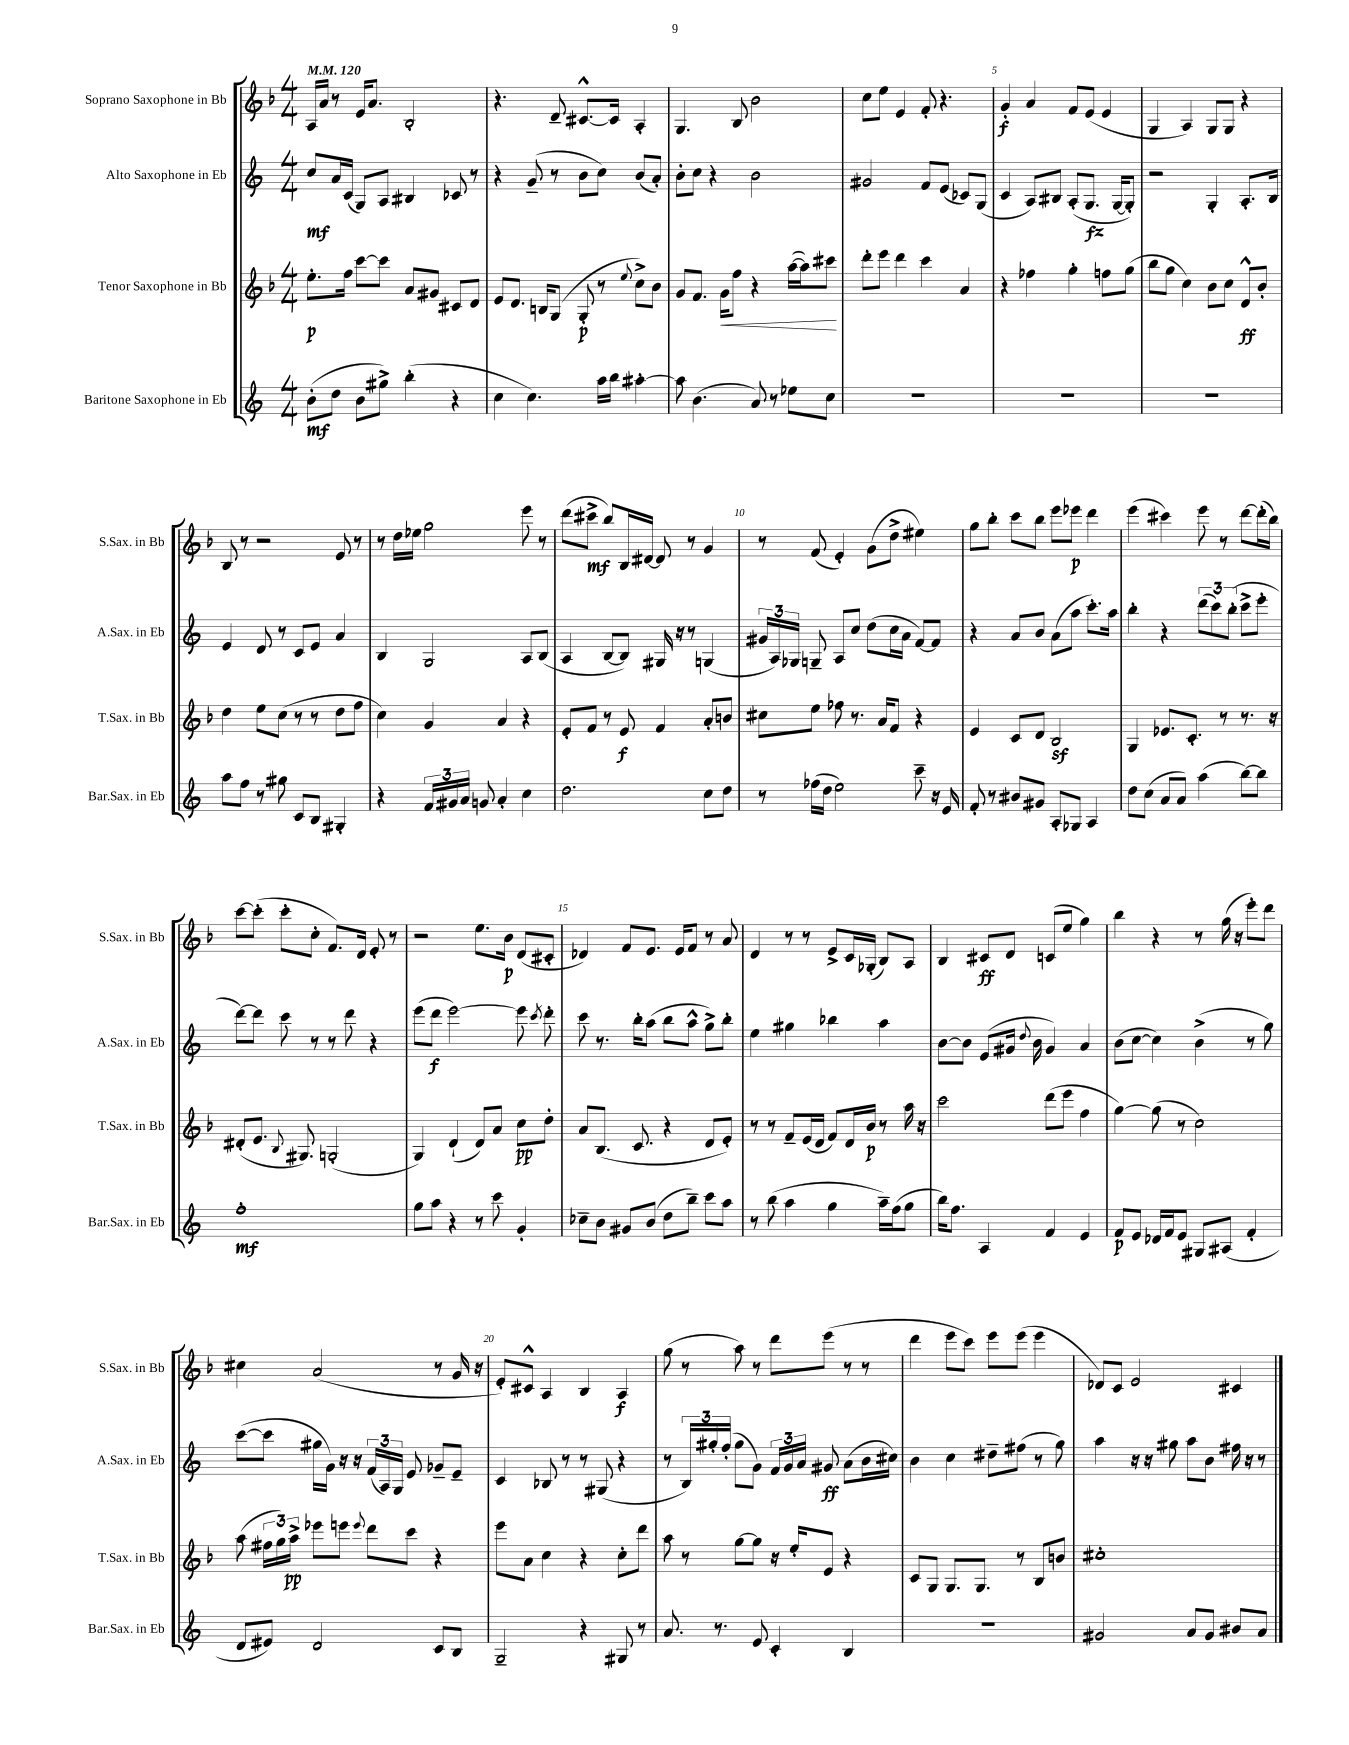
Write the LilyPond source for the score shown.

<<
\new StaffGroup <<
\new Staff = "s0" \with { instrumentName = "Soprano Saxophone in Bb" shortInstrumentName = "S.Sax. in Bb" } {
    \clef treble \key f \major \numericTimeSignature \time 4/4 \tempo 4 = 120
    \autoBeamOff a16[ a'16] r8 e'16[ a'8.] bes2-. |
    r4. d'8-- cis'8.[~-^ cis'16] a4-. |
    g4. bes8 bes'2 |
    c''8[ e''8] e'4 f'8-. r4. |
    g'4-.\f a'4 f'8[ e'8]( e'4 |
    g4 a4) g8[ g8] r4 |
    bes8 r8 r2 e'8 r8 |
    r8 d''16[ ees''16] g''2 e'''8 r8 |
    d'''8[( cis'''8]->\mf bes''8[) bes16 dis'16]~ dis'8 r8 g'4 |
    r8 f'8( e'4-.) g'8[( d''8]-> eis''4) |
    g''8[ bes''8]-. c'''8[ bes''8] e'''8[ ees'''8]\p d'''4 |
    e'''4( cis'''4) e'''8 r8 d'''8[~ d'''16-.( bes''16]) |
    c'''8[~ c'''8]-.( c'''8[-. c''8]-. f'8.[) d'16] e'8-. r8 |
    r2 e''8.[ bes'16]\p d'8[( cis'8]-. |
    des'4) f'8[ e'8.] e'16[ f'8] r8 a'8 |
    d'4 r8 r8 e'8[-> c'16 ges16]-.( bes8[) a8] |
    bes4 cis'8[\ff d'8] c'8[( e''8] g''4) |
    bes''4 r4 r8 g''16( r16 e'''8[-.) d'''8] |
    cis''4 a'2( r8 g'16 r16 |
    e'8[-.) cis'8]-^ a4 bes4 a4\f |
    g''8( r8 a''8) r8 d'''8[ e'''8]( r8 r8 |
    d'''4 e'''8[ c'''8]) e'''8[ e'''8]( e'''4 |
    des'8[) c'8] e'2 cis'4 \bar "|." |
}
\new Staff = "s1" \with { instrumentName = "Alto Saxophone in Eb" shortInstrumentName = "A.Sax. in Eb" } {
    \clef treble \key c \major \numericTimeSignature \time 4/4
    \autoBeamOff c''8[\mf a'16 c'16]( g8[) a8] bis4 ces'8 r8 |
    r4 g'8--( r8 b'8[ c''8]) b'8[( a'8]-.) |
    b'8[-. c''8] r4 b'2 |
    gis'2 f'8[ e'8]( ces'8[) g8]( |
    c'4 a8[) bis8] a8[-.( g8.]\fz g16[~ g8]-.) |
    r2 g4-. a8.[-. b16] |
    e'4 d'8 r8 c'8[ e'8] a'4 |
    b4 g2 a8[ b8]( |
    a4 b8[~ b8]) gis16 r16 r8 g4( |
    \tuplet 3/2 { gis'16[ a16) ges16] } g8-- a8[ c''8] d''8[( c''16 a'16] f'8[~) f'8] |
    r4 a'8[ b'8] a'8[( a''8] c'''8.[-.) a''16] |
    b''4-. r4 \tuplet 3/2 { d'''8[( c'''8) b''8]-.( } c'''8[-> e'''8]-. |
    d'''8[~) d'''8] c'''8 r8 r8 d'''8 r4 |
    e'''8[( d'''8]\f e'''2~) e'''8 \acciaccatura { c'''8 } d'''8-. |
    c'''8 r8. b''16[-. a''8]( b''8[ a''8]-^ g''8[->) b''8]-. |
    e''4 gis''4 bes''4 a''4 |
    b'8[~ b'8] e'8[( gis'16] \appoggiatura { d''8 } b'16 gis'4) a'4 |
    b'8[( c''8]~ c''4) b'4->( r8 g''8) |
    c'''8[~( c'''8] gis''16[ g'16]) r16 r16 \tuplet 3/2 { f'16[( a16) g16] } e'8 ges'8[-- e'8]-- |
    c'4 bes8 r8 r8 gis8( r4 |
    r8 \tuplet 3/2 { b16[) gis''16-. f''16]-.( } gis''8[ g'8]) \tuplet 3/2 { f'16[ g'16 a'16] } gis'8\ff a'8[( b'16 cis''16]) |
    b'4 c''4 dis''8[-- fis''8]( r8 g''8) |
    a''4 r16 r16 gis''8 a''8[ b'8] fis''16 r16 r8 \bar "|." |
}
\new Staff = "s2" \with { instrumentName = "Tenor Saxophone in Bb" shortInstrumentName = "T.Sax. in Bb" } {
    \clef treble \key f \major \numericTimeSignature \time 4/4
    \autoBeamOff e''8.[-.\p f''16] c'''8[~ c'''8] a'8[ gis'8] cis'8[ d'8] |
    e'8[ d'8.] b16[ g8]( g8-.\p r8 \appoggiatura { e''8 } c''8[->) bes'8] |
    g'8[ f'8.] g'16[\< f''8] r4 a''16[~( a''16) cis'''8]\! |
    d'''8[-. e'''8] d'''4 c'''4 a'4 |
    r4 fes''4 g''4-. f''8[ g''8]( |
    bes''8[ g''8] c''4) bes'8[ c''8] d'8[-^\ff bes'8]-. |
    d''4 e''8[ c''8]( r8 r8 d''8[ f''8] |
    c''4) g'4 a'4 r4 |
    e'8[-. f'8] r8 e'8\f f'4 a'8[-. b'8] |
    cis''8[ e''8] fes''8 r8. a'16[ f'8] r4 |
    e'4 c'8[ d'8] bes2\sf |
    g4 ees'8.[ c'8.]-. r8 r8. r16 |
    dis'8[-.( e'8.] \appoggiatura { bes8 } gis8.) g2-.( |
    g4) d'4-!( d'8[) a'8] c''8[\pp d''8]-. |
    a'8[ bes8.]( c'8. r4 d'8[ e'8]-.) |
    r8 r8 f'8[-- e'16( d'16] f'8[) d'16 bes'16]\p r8 a''16 r16 |
    c'''2 d'''8[( e'''8] f''4 |
    g''4~) g''8( r8 c''2) |
    a''8( \tuplet 3/2 { fis''16[ g''16) a''16]->\pp } ees'''8[ e'''8] \appoggiatura { e'''8 } d'''8[ c'''8] r4 |
    e'''8[ a'8] c''4 r4 c''8[-. d'''8] |
    a''8 r8 g''8[~ g''8] r16 e''16[-. e'8] r4 |
    c'8[ g8] g8.[ g8.] r8 bes8[ b'8] |
    cis''1-. \bar "|." |
}
\new Staff = "s3" \with { instrumentName = "Baritone Saxophone in Eb" shortInstrumentName = "Bar.Sax. in Eb" } {
    \clef treble \key c \major \numericTimeSignature \time 4/4
    \autoBeamOff b'8[-.\mf( d''8] b'8[ gis''8]->) b''4-.( r4 |
    c''4 c''4.) a''16[ b''16] ais''4~-. |
    ais''8 b'4.( a'8) r8 ees''8[ c''8] |
    R1 |
    R1 |
    R1 |
    a''8[ f''8] r8 gis''8 c'8[ b8] gis4-. |
    r4 \tuplet 3/2 { f'16[ gis'16 a'16] } g'8 a'4-. c''4 |
    d''2. c''8[ d''8] |
    r8 fes''16[( d''16] e''2) c'''8-- r16 e'16 |
    f'8-. r8 bis'8[ gis'8] a8[-. ges8] a4 |
    d''8[ c''8]( a'8[ a'8]) a''4( b''8[~) b''8] |
    f''1-.\mf |
    g''8[ a''8] r4 r8 c'''8 g'4-. |
    ces''8[-- b'8] gis'8[ b'8]( d''8[ b''8]--) c'''8[ a''8] |
    r8 b''8( a''4 g''4 a''16[--) f''16( g''8] |
    b''16[) f''8.] a4 f'4 e'4 |
    f'8[\p e'8] des'16[ f'16 e'8] gis8[ ais8]( f'4-. |
    d'8[ eis'8]) d'2 c'8[ b8] |
    g2-- r4 gis8 r8 |
    a'8. r8. e'8 c'4-. b4 |
    R1 |
    gis'2 a'8[ gis'8] bis'8[ a'8] \bar "|." |
}
>>
>>
\layout { \context { \Score \override BarNumber.break-visibility = ##(#f #t #t) barNumberVisibility = #(every-nth-bar-number-visible 5) } }
